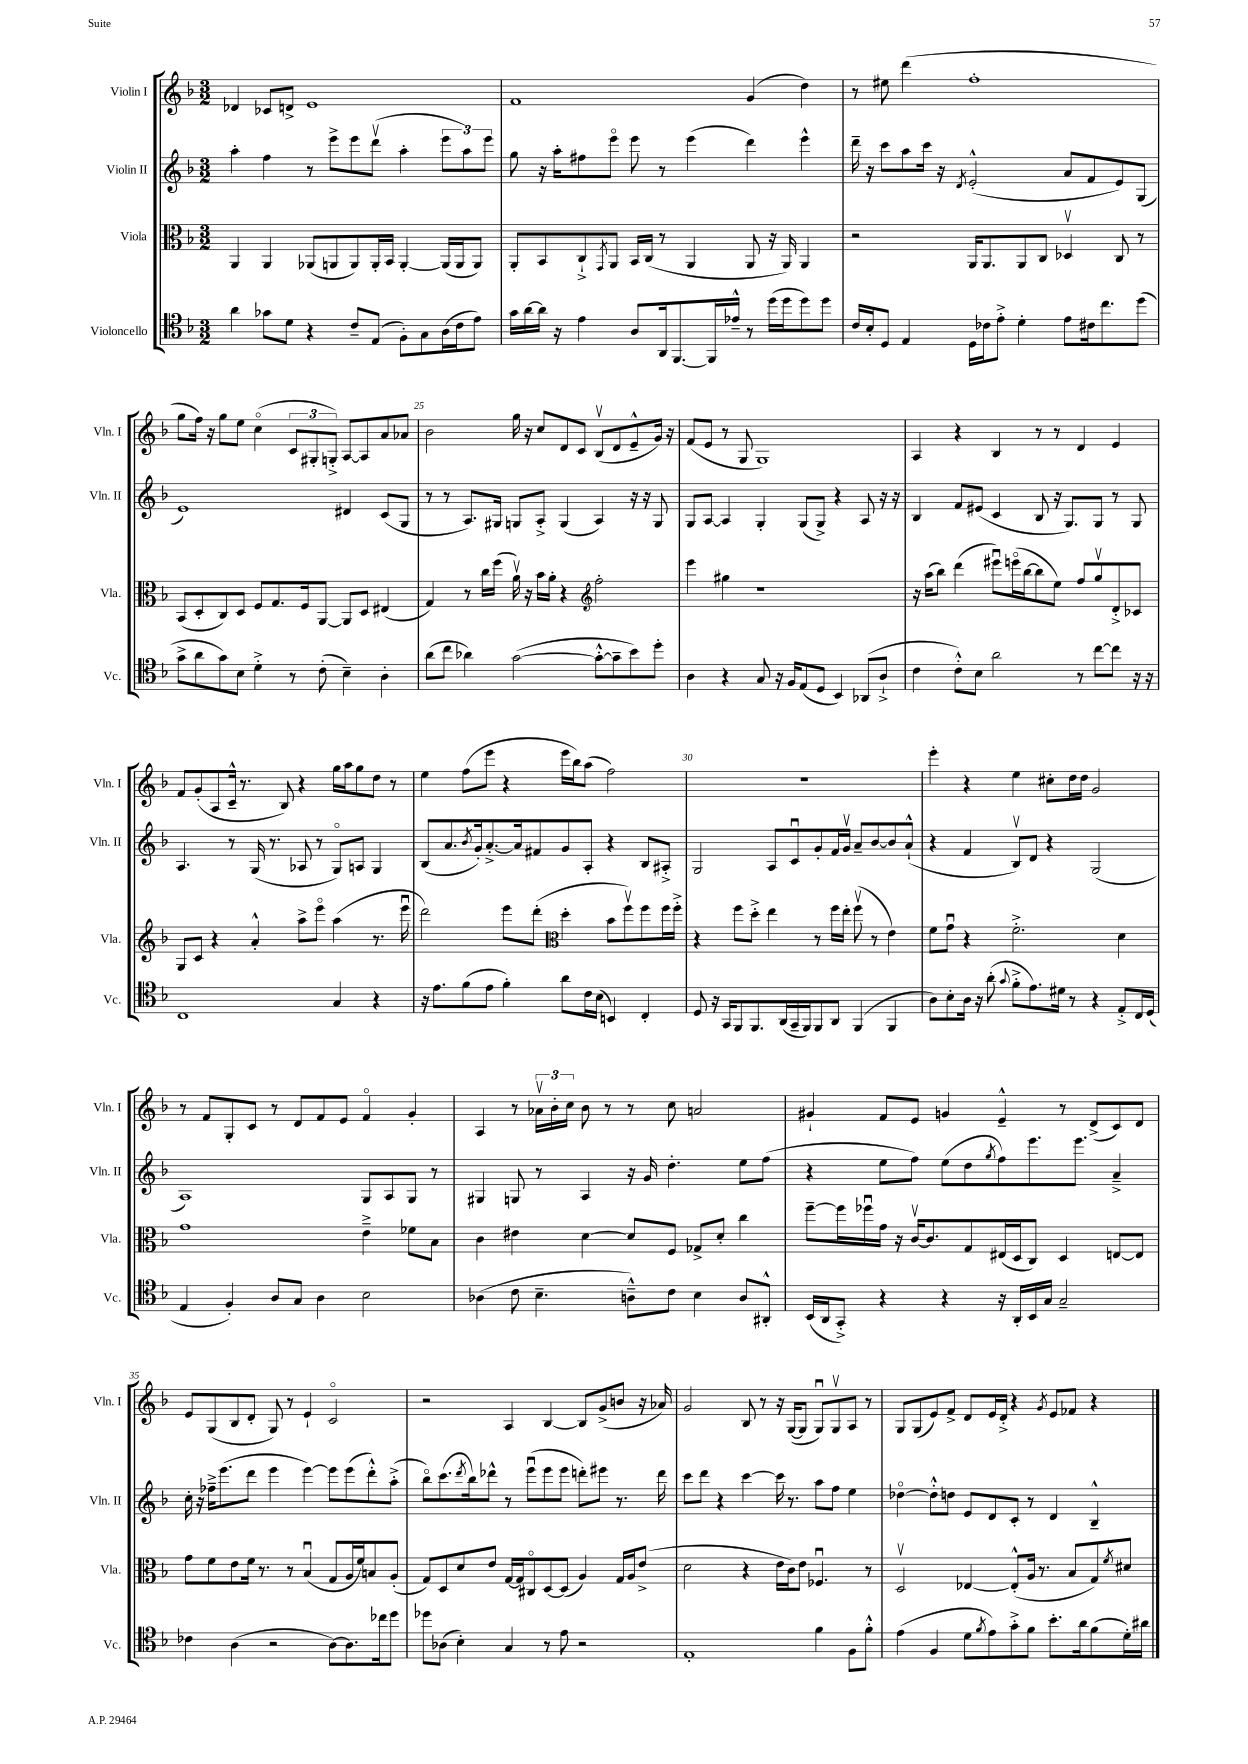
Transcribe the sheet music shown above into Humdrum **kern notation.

**kern	**kern	**kern	**kern
*staff4	*staff3	*staff2	*staff1
*clefC4	*clefC3	*clefG2	*clefG2
*k[b-]	*k[b-]	*k[b-]	*k[b-]
*M3/2	*M3/2	*M3/2	*M3/2
4a	4AA	4aa'	4d-
8g-	4AA	4ff	8c-
8d	.	.	8d^
4r	(8AA-	8r	1e
.	8AA	8eee^	.
8c~	8AA)	8eee	.
(8E	16AA'	(8dddv	.
.	16BB-	.	.
8F')	[4AA'	4aa'	.
8G	.	.	.
(16A	(16AA]	12eee	.
16c	16AA	.	.
.	.	12aa)	.
8e)	8AA)	.	.
.	.	12eee	.
=	=	=	=
16g	8AA'	8gg	1f
[16a	.	.	.
16a]	8BB-	16r	.
16r	.	16aa'	.
4e	8C`^	8ff#	.
.	8qGG	.	.
.	8AA	8eeeo	.
8A	16BB-	8eee	.
.	(16C	.	.
16AA	8r	8r	.
[8.FF	.	.	.
.	4AA	(4eee	.
16FF]	.	.	.
16e-~^^	.	.	.
8r	8AA	4ddd)	(4g
(16dd	16r	.	.
16dd	16AA)	.	.
8dd)	4AA	4eee^^	4dd)
8dd	.	.	.
=	=	=	=
16c	2r	16ddd~	8r
16B-'	.	16r	.
8D	.	8ccc	8ee#
4E	.	8aa	(4ddd
.	.	16ccc	.
.	.	16r	.
.	.	8qd	.
16D	16AA	(2e'^^	1ff'
16c-	8.AA	.	.
8e'^	.	.	.
4d'	8AA	.	.
.	8C	.	.
8e	4D-v	8a	.
16c#	.	8f	.
8.cc	.	.	.
.	8C	8e)	.
(8dd	8r	(8G	.
=	=	=	=
8g^	(8BB-	1e)	8gg
8a	8D'	.	16ff)
.	.	.	16r
8g)	8C)	.	8gg
8B-	8D	.	8ee
4d'^	8F	.	(4cco
.	8.G	.	.
8r	.	.	12c
.	16F	.	.
.	.	.	12G#'
(8c'	[8AA	.	.
.	.	.	12G'^)
4B-~)	8AA]	4d#	[8A
.	8D	.	8A]
4A'	(4E#	(8c	8a
.	.	8G	8a-
=	=	=	=
(8a	4G)	8r	2b-
8cc	.	8r	.
4a-)	8r	8.A)	.
.	16cc	.	.
.	(16ff	16G#	.
([2g	16av)	8G	16gg
.	16r	.	16r
.	16b-	8A'^	8cc
.	16a'	.	.
.	4r	(4G	8d
.	.	.	8c
*	*clefG2	*	*
8g'^^_	2ff'	4A)	(8B-v
8g~]	.	.	8d
8b-)	.	16r	8e~^^
.	.	16r	.
8dd'	.	8G	16g)
.	.	.	16r
=	=	=	=
4A	4eee	8G	(8f
.	.	[8A	8e
4r	4gg#	4A]	8r
.	.	.	8G
8G	1r	4G'	1G)
16r	.	.	.
16F	.	.	.
(8E	.	(8G	.
8D	.	8G^)	.
4BB-)	.	4r	.
(8AA-	.	8A	.
8A`^	.	16r	.
.	.	16r	.
=	=	=	=
4c	16r	4B-	4A
.	(16aa	.	.
.	8bb-)	.	.
8c'^^)	(4ddd	8f	4r
8B-	.	(8e#	.
2a	8eee#u)	4c	4B-
.	(16eeeo	.	.
.	[16bb-	.	.
.	8bb-]	8B-	8r
.	8ee)	16r	8r
.	.	8.G)	.
8r	8ff	.	4d
[8cc	8ggv	8G	.
8cc]	8d'^	8r	4e
16r	8c-	8G	.
16r	.	.	.
=	=	=	=
1C	8G	4.A	8f
.	8c	.	(8g'
.	4r	.	8A
.	.	8r	16c~^^
.	.	.	8.r
.	4a'^^	(16G	.
.	.	8.r	.
.	.	.	8B-)
.	8aa^	8A-	4r
.	8eeeo	8r	.
4G	(4aa	8Go)	16gg
.	.	.	16aa
.	.	8A	8gg
4r	8.r	4G	8dd
.	.	.	8r
.	16eeeu	.	.
=	=	=	=
16r	2ddd)	(8B-	4ee
8.e	.	.	.
.	.	8.a	.
(8f	.	.	(8ff
.	.	8qb-	.
.	.	16g')	.
8e	.	[8.a'^	8eee
4f')	8eee	.	4r
.	.	16a]	.
.	(8ddd'	8f#	.
*	*clefC3	*	*
8a	4dd'	8g	16eee
.	.	.	16bb-)
16c	.	8A'	(8aa
(16B-	.	.	.
4BB)	8b-	4r	2ff)
.	8ffv)	.	.
4C'	8ff	8B-	.
.	16ff	8A#'^	.
.	16ff'^	.	.
=	=	=	=
8D	4r	2G	1.r
16r	.	.	.
16GG	.	.	.
8FF	8ff	.	.
8.FF	8dd'^	.	.
.	4ee	8A	.
(16AA	.	.	.
16GG~	.	8cu	.
16FF)	.	.	.
8FF	8r	8g'	.
8AA	16ff	16f	.
.	16ee'	16gv	.
(4FF	(8ffv	8a~	.
.	8r	[8b-	.
4FF	4e)	8b-]	.
.	.	(8a`^^	.
=	=	=	=
8A)	8f	4r	4eee'
8B-'	8gu	.	.
16A	4r	4f	4r
16r	.	.	.
(8a'	.	.	.
8qqg	.	.	.
8f'^	2.f'^	8B-v)	4ee
8.e)	.	8d	.
.	.	4r	8cc#'
16d#	.	.	.
8r	.	.	16dd
.	.	.	16dd
4r	.	(2G	2g
8E'^	4d	.	.
16C	.	.	.
(16D	.	.	.
=	=	=	=
4E	1g	1A)	8r
.	.	.	8f
4F')	.	.	8G'
.	.	.	8c
8A	.	.	8r
8G	.	.	8d
4A	.	.	8f
.	.	.	8e
2B-	4e~^	8G	4fo
.	.	8A	.
.	8f-	8G	4g'
.	8B-	8r	.
=	=	=	=
(4A-	4c	4G#	4A
8c	4e#	8G	8r
4.B-~	.	8r	24a-v
.	.	.	24b-'
.	.	.	24cc
.	[4d	4A	8b-
.	.	.	8r
8A~^^)	8d]	16r	8r
.	.	16g	.
8c	8F	4.dd'	8cc
4B-	8G-^	.	2a
.	8d'	.	.
8A	4cc	8ee	.
8AA#'^^	.	(8ff	.
=	=	=	=
(16BB-	[8ff~	4r	4g#`
16AA	.	.	.
8GG'^)	16ff]	.	.
.	16ff-u	.	.
4r	16g	8ee	8f
.	16r	.	.
.	[16cv	8ff)	8e
.	8.c]	.	.
4r	.	(8ee	4g
.	8G	8dd	.
.	.	8qgg	.
16r	(16E#	8ff)	4e~^^
16AA'	16D	.	.
16BB-	8C)	8.eee	.
16G	.	.	.
2G~	4D	.	8r
.	.	8.eee	.
.	.	.	(8d^
.	[8E	4a~^	8c)
.	8E]	.	8d
=	=	=	=
4c-	8g	16cc'	8e
.	.	16r	.
.	8f	16ff-~^	(8G
.	.	(8.eee	.
(4A	8e	.	8B-
.	16f	8ddd	8d'
.	8.r	.	.
2r	.	4eee	8G)
.	8r	.	8r
.	(4B-u	[4eee)	4e`
[8A)	8G	8eee]	2co
8.A]	16A	(8eee	.
.	16f)	.	.
.	8B	8ddd'^^)	.
16cc-	.	.	.
8dd	(8A'	(8aa'^	.
=	=	=	=
8dd-	8G)	8bb-o)	2r
(8A-	8D	(8.ccc	.
4B-')	8d	.	.
.	.	8qddd	.
.	.	16bb-)	.
.	8e	8ddd-^^	.
4G	[16G	8r	4A
.	16G]	.	.
.	8C#o	(8eeeu	.
8r	[8D	8eee	[4B-
8e	(8D]	8eee	.
2r	4A)	8ddd')	8B-]
.	.	8eee#	(8g^
.	16G	8.r	8b
.	16A	.	.
.	(8e^	.	16r
.	.	16ddd	16a-)
=	=	=	=
1E'	2d	8ccc	2g
.	.	8ddd	.
.	.	4r	.
.	4r	[4ccc	8B-
.	.	.	8r
.	16e	16ccc]	16r
.	16c)	8.r	([16G
.	8e	.	8G]
4f	4.F-u	8aa	8Gu)
.	.	8ff	8Gv
8F	.	4ee	8A
8f'^^	8r	.	8r
=	=	=	=
(4e	2Dv	[4dd-o	8G
.	.	.	(8G
4F	.	8dd-'^^]	8e)
.	.	8dd	8f^
8d	[4E-	8e	8d
8qf	.	.	.
8e)	.	8d	16e
.	.	.	16d'^
8g'^	(8E-'^^]	8c'	4r
8f	16A	8r	.
.	8.r	.	.
.	.	.	8qg
8.b-'	.	4d	8e
.	8B-	.	8f-
16a	.	.	.
(8f	8G)	4B-~^^	4r
.	8qf	.	.
16d')	8d#	.	.
16a#	.	.	.
==	==	==	==
*-	*-	*-	*-
